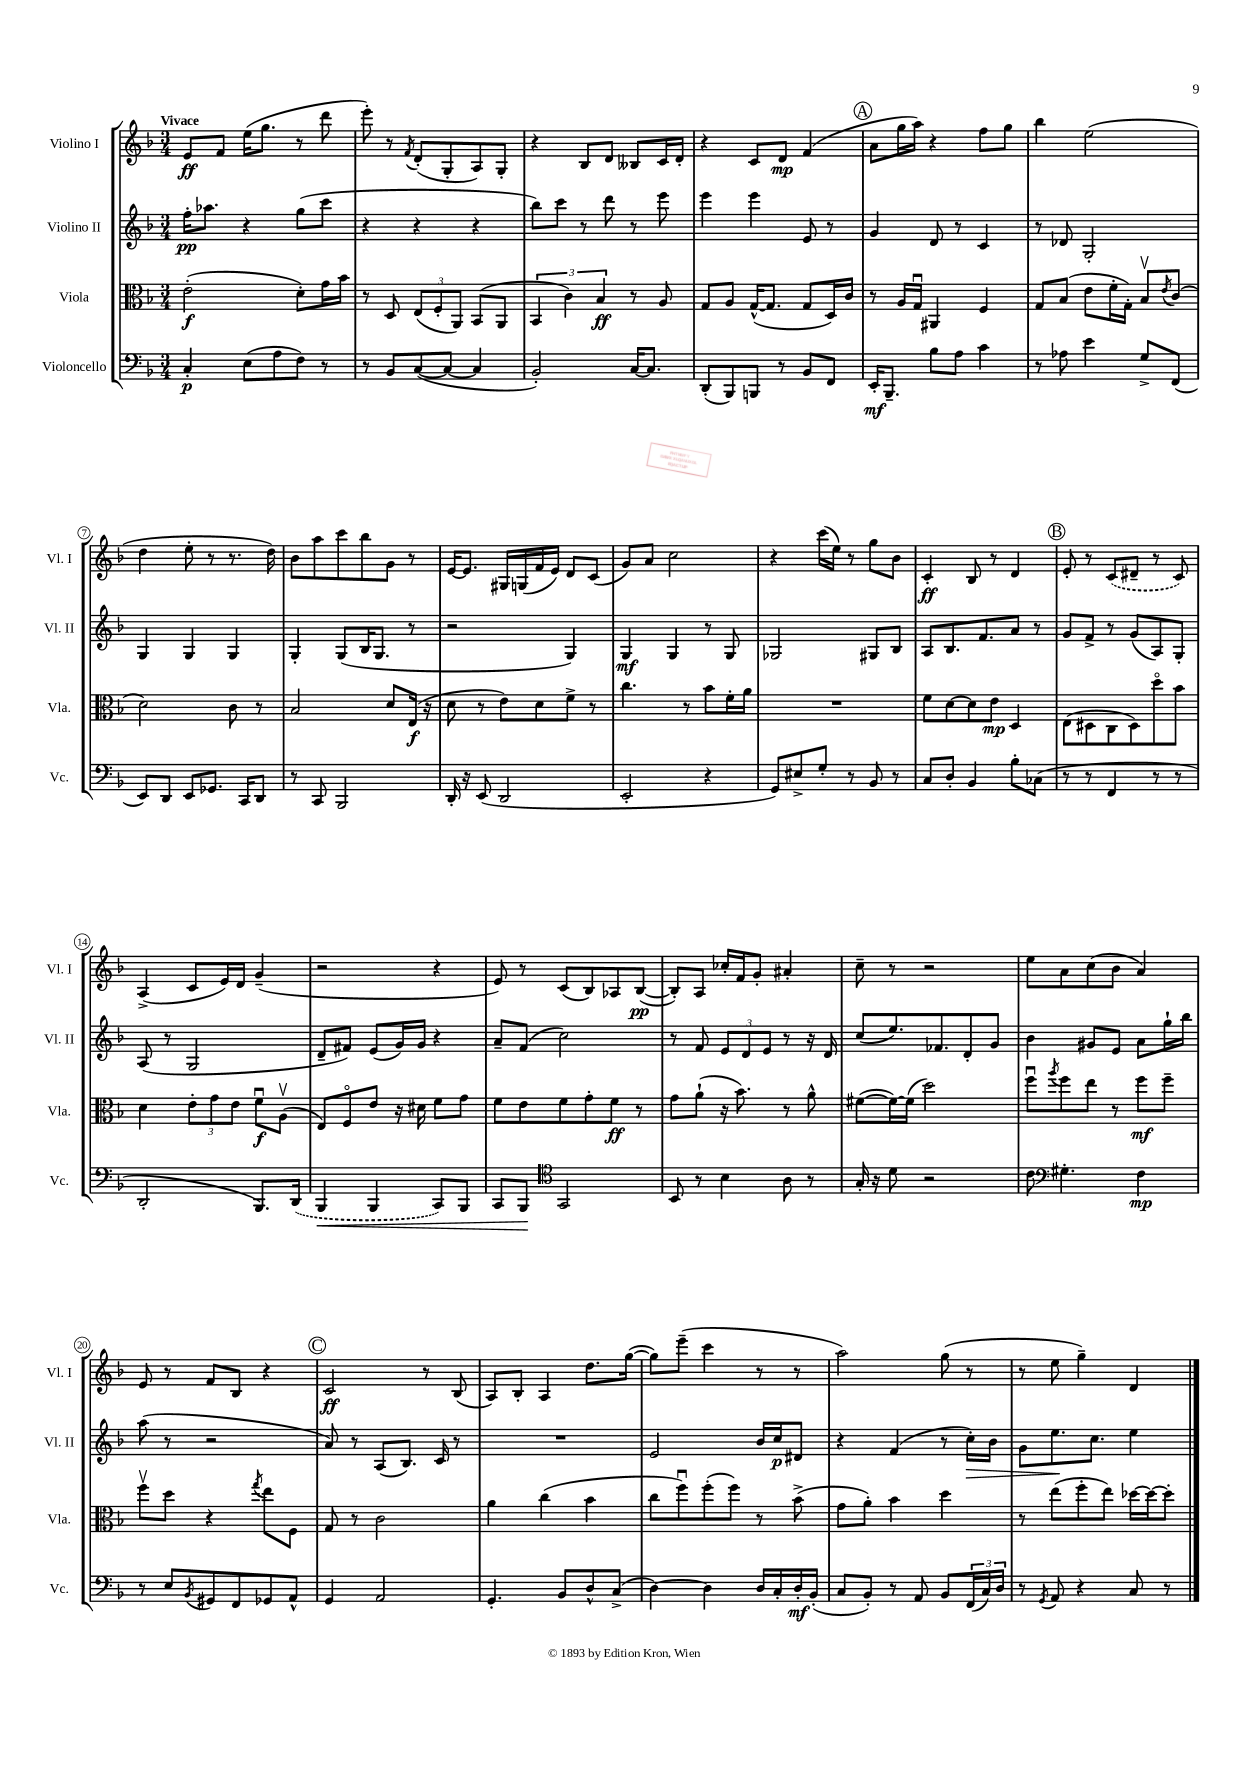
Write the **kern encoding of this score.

**kern	**kern	**kern	**kern
*staff4	*staff3	*staff2	*staff1
*clefF4	*clefC3	*clefG2	*clefG2
*k[b-]	*k[b-]	*k[b-]	*k[b-]
*M3/4	*M3/4	*M3/4	*M3/4
4C'	(2e'	16ff'	8e
.	.	8.aa-	.
.	.	.	8f
(8E	.	4r	(16ee
.	.	.	8.gg
8A	.	.	.
8F)	8d')	(8gg	8r
8r	16g	8ccc	8ddd
.	16b-	.	.
=	=	=	=
8r	8r	4r	8eee')
8BB-	8D	.	8r
.	.	.	8qf
([8C	(12E	4r	(8d'
.	12F'	.	.
8C_	.	.	8G'
.	12AA)	.	.
4C]	(8BB-	4r	8A)
.	8AA	.	8G'
=	=	=	=
2BB-')	6BB-	8bb-)	4r
.	.	8ccc	.
.	6c)	.	.
.	.	8r	8B-
.	6B-	.	.
.	.	8ddd	8d
[16C	8r	8r	8B--
8.C]	.	.	.
.	8A	8eee	16c
.	.	.	16d'
=	=	=	=
(8DD'	8G	4eee	4r
8BBB-)	8A	.	.
8BBB	([16G^^	4eee	8c
.	8.G]	.	.
8r	.	.	8d
8BB-	8G	8e	(4f
8FF	16D)	8r	.
.	16c	.	.
=	=	=	=
16EE'	8r	4g	8a
8.BBB-~	.	.	.
.	16A	.	16gg
.	16Gu	.	16aa)
8B-	4AA#	8d	4r
8A	.	8r	.
4c	4F	4c	8ff
.	.	.	8gg
=	=	=	=
8r	8G	8r	4bb-
8A-	(8B-	8d-	.
4e	8e	2G'	(2ee
.	16f'	.	.
.	16G')	.	.
8G^	8B-v	.	.
.	8qe	.	.
(8FF	(8c	.	.
=	=	=	=
8EE)	2d)	4G	4dd
8DD	.	.	.
8EE	.	4G	8ee'
8.GG-	.	.	8r
.	8c	4G	8.r
16CC	.	.	.
8DD	8r	.	.
.	.	.	16dd)
=	=	=	=
8r	2B-	4G'	8b-
8CC	.	.	8aa
2BBB-	.	(8G	8ccc
.	.	16B-	8bb-
.	.	8.G	.
.	8d	.	8g
.	(16E	8r	8r
.	16r	.	.
=	=	=	=
16DD'	8d	2r	[16e
16r	.	.	8.e]
(8EE	8r	.	.
2DD	8e)	.	16G#
.	.	.	(16G
.	8d	.	16f
.	.	.	16e)
.	8f^	4G)	8d
.	8r	.	(8c
=	=	=	=
2EE'	4.cc	4G	8g)
.	.	.	8a
.	.	4G	2cc
.	8r	.	.
4r	8b-	8r	.
.	16f'	8G	.
.	16a	.	.
=	=	=	=
8GG)	2.r	2G-	4r
8E#^	.	.	.
8G'	.	.	(16ccc
.	.	.	16ee)
8r	.	.	8r
8BB-	.	8G#	8gg
8r	.	8B-	8b-
=	=	=	=
8C	8f	8A	4c'
8D'	[8d	8.B-	.
4BB-	8d]	.	8B-
.	.	8.f	.
.	8e	.	8r
8B-'	4D	8a	4d
(8C-	.	8r	.
=	=	=	=
8r	(8E	8g	8e'
8r	8D#	8f^	8r
4FF	8C	8r	(8c
.	8D#)	(8g	8d#~
8r	8ddo	8A)	8r
8r	8b-	8G'	8c)
=	=	=	=
2DD'	4d	(8A	(4A^
.	.	8r	.
.	12e'	2G	8c
.	12g	.	.
.	.	.	16e)
.	12e	.	.
.	.	.	16d
8.BBB-)	8fu	.	(4g~
.	(8Av	.	.
(16DD	.	.	.
=	=	=	=
4BBB-	8E)	8d~	2r
.	8Fo	8f#)	.
4BBB-	8e	(8e	.
.	16r	16g)	.
.	16d#	16g	.
8CC)	8f	4r	4r
8BBB-	8g	.	.
=	=	=	=
8CC	8f	8a~	8e)
8BBB-	8e	(8f	8r
*clefC4	*	*	*
2GG	8f	2cc)	(8c
.	8g'	.	8B-)
.	8f	.	8A-
.	8r	.	([8B-
=	=	=	=
8BB-	8g	8r	8B-'])
8r	(8a`	8f	8A
4B-	16r	12e	16cc-'
.	8.b-)	.	16f
.	.	12d	.
.	.	.	8g'
.	.	12e	.
8A	8r	8r	4a#'
8r	8a^^	16r	.
.	.	16d	.
=	=	=	=
16G'	([8f#	(8cc	8cc~
16r	.	.	.
8d	16f#_)	8.ee)	8r
.	(16f#]	.	.
2r	2dd)	.	2r
.	.	8.f-	.
.	.	8d'	.
.	.	8g	.
=	=	=	=
8c	8ffu	4b-	8ee
*clefF4	*	*	*
.	8qaa	.	.
4.G#'	8ff	.	8a
.	8ee	8g#	(8cc
.	8r	8e	8b-
4F	8ff	8a	4a)
.	8ff~	16gg`	.
.	.	16bb-	.
=	=	=	=
8r	8ffv	(8aa	8e
8E	8dd	8r	8r
8qBB-	.	.	.
8GG#	4r	2r	8f
8FF	.	.	8B-
.	8qgg	.	.
8GG-	8ee	.	4r
8AA^^	8F	.	.
=	=	=	=
4GG	8G	8a)	2c
.	8r	8r	.
2AA	2c	(8A	.
.	.	8.B-)	.
.	.	.	8r
.	.	16c	.
.	.	8r	(8B-
=	=	=	=
4.GG'	4a	2.r	8A)
.	.	.	8B-'
.	(4cc	.	4A
8BB-	.	.	.
8D^^	4b-	.	8.dd
(8C^	.	.	.
.	.	.	([16gg
=	=	=	=
[4D)	8cc	2e	8gg])
.	8ffu)	.	(8eee~
4D]	(8ff'	.	4ccc
.	8ff)	.	.
16D	8r	16b-	8r
16C'	.	16cc	.
16D'	(8b-^	8d#	8r
(16BB-'	.	.	.
=	=	=	=
8C	8g	4r	2aa)
8BB-')	8a')	.	.
8r	4b-	(4f	.
8AA	.	.	.
8BB-	4dd	8r	(8gg
(24FF	.	16cc')	8r
24C)	.	.	.
.	.	16b-	.
24D	.	.	.
=	=	=	=
8r	8r	8g	8r
8qGG	.	.	.
8AA	(8ee	8.ee	8ee
4r	8ff'	.	4gg~)
.	.	8.cc	.
.	8ee)	.	.
8C	[16dd-	4ee	4d
.	16dd-_	.	.
8r	8dd-']	.	.
==	==	==	==
*-	*-	*-	*-
